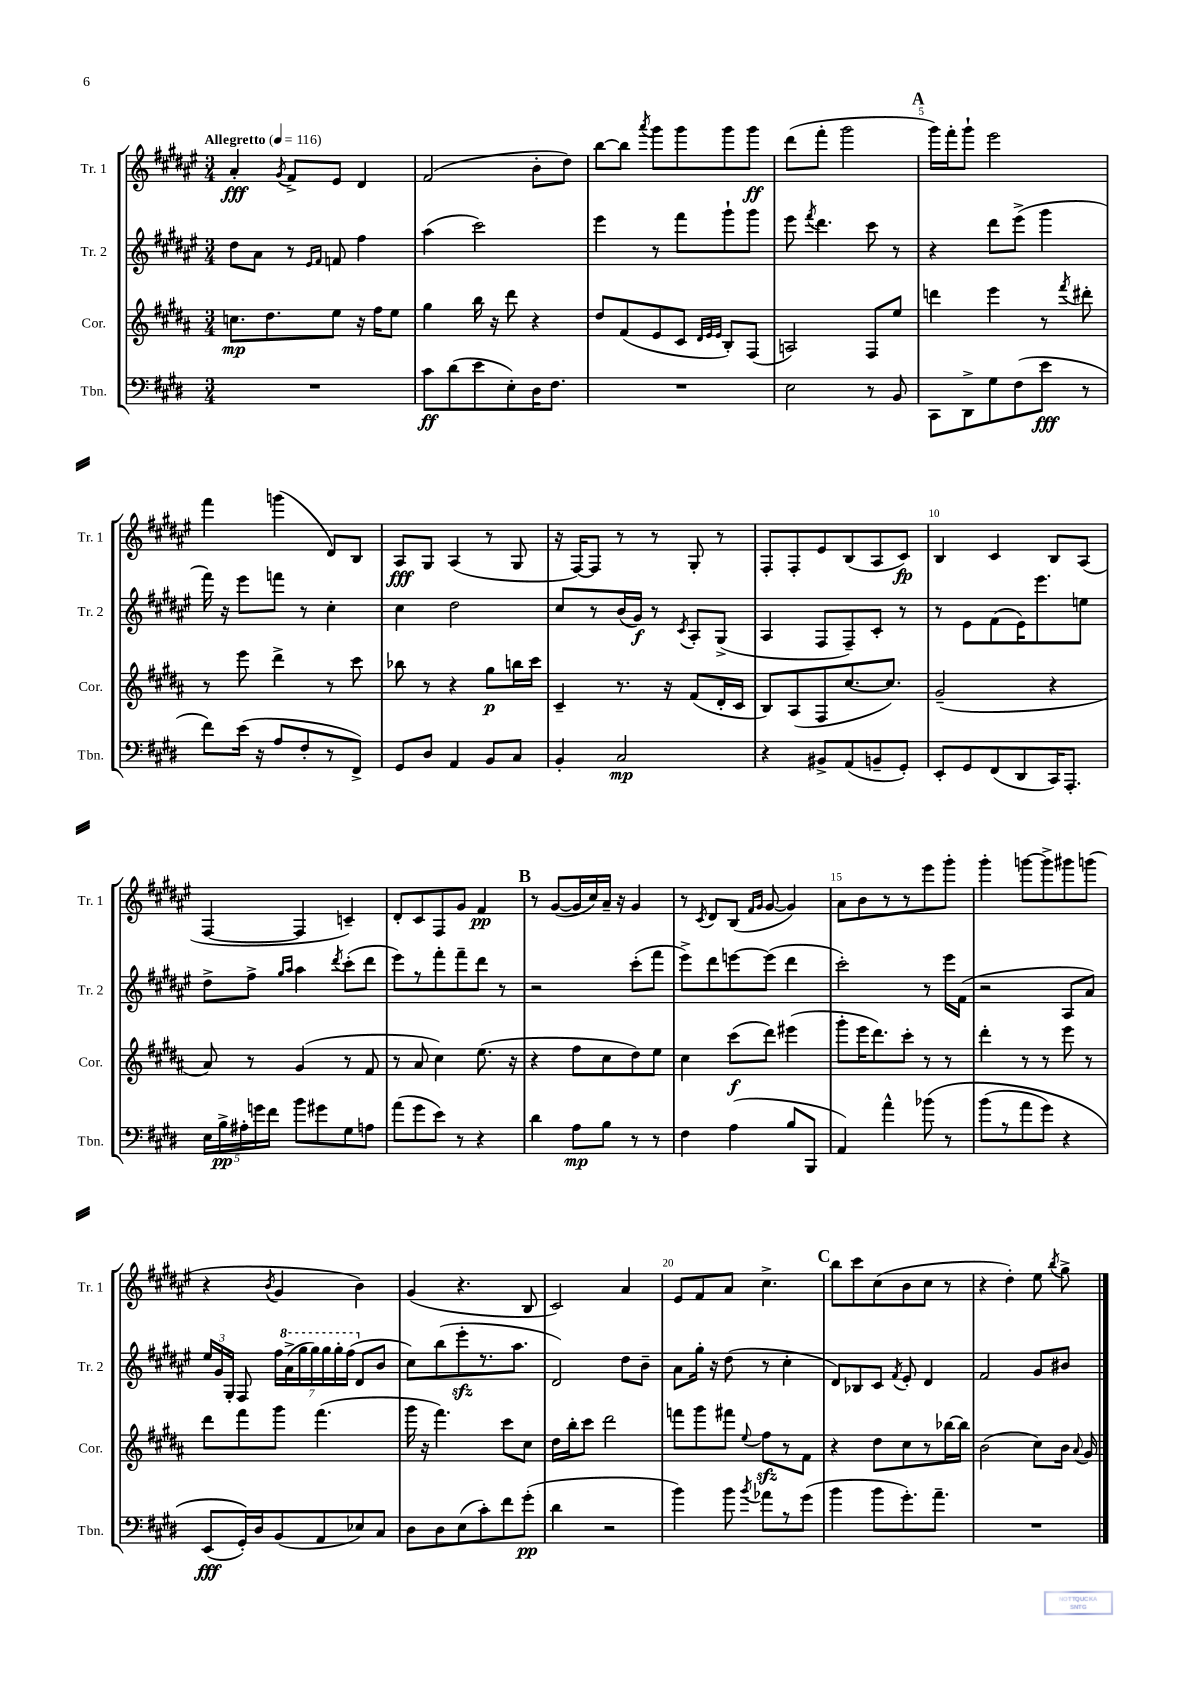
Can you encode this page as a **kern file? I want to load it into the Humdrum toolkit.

**kern	**kern	**kern	**kern
*staff4	*staff3	*staff2	*staff1
*clefF4	*clefG2	*clefG2	*clefG2
*k[f#c#g#d#]	*k[f#c#g#d#a#]	*k[f#c#g#d#a#e#]	*k[f#c#g#d#a#e#]
*M3/4	*M3/4	*M3/4	*M3/4
*MM116	*MM116	*MM116	*MM116
2.r	8.cc	8dd#	4a#'
.	.	8a#	.
.	8.dd#	.	.
.	.	.	8qg#
.	.	8r	8f#^
.	.	16qqe#	.
.	.	16qqf#	.
.	8ee	8f	8e#
.	16r	4ff#	4d#
.	16ff#	.	.
.	8ee	.	.
=	=	=	=
8c#	4gg#	(4aa#	(2f#
(8d#	.	.	.
8e	16bb	2ccc#)	.
.	16r	.	.
8E')	8ddd#	.	.
16D#	4r	.	8b'
8.F#	.	.	.
.	.	.	8dd#)
=	=	=	=
2.r	8dd#	4eee#	[8bb
.	(8f#	.	8bb]
.	.	.	8qaaa#
.	8e	8r	8ggg#
.	8c#	8fff#	8ggg#
.	32qqd#	.	.
.	32qqe	.	.
.	32qqe	.	.
.	8B')	8ggg#`	8ggg#
.	(8F#	8ggg#	8ggg#
=	=	=	=
2E	2A)	8eee#	(8ddd#
.	.	8qfff#	.
.	.	4.ddd#	8fff#'
.	.	.	2ggg#
8r	8F#	8ccc#	.
8BB	8ee	8r	.
=	=	=	=
8CC#	4ddd	4r	16ggg#)
.	.	.	16fff#'
8DD#^	.	.	8ggg#`
8G#	4eee	8ddd#	2eee#
(8F#	.	(8eee#^	.
8e	8r	4ggg#	.
.	8qfff#	.	.
8r	8ddd#'	.	.
=	=	=	=
8f#)	8r	16fff#)	4fff#
.	.	16r	.
(16e	8eee	8eee#	.
16r	.	.	.
8A	4ddd#^	8fff	(4ggg
8F#'	.	8r	.
8r	8r	4cc#'	8d#)
8FF#^)	8ccc#	.	8B
=	=	=	=
8GG#	8bb-	4cc#	8A#
8D#	8r	.	8G#
4AA	4r	2dd#	(4A#
8BB	8gg#	.	8r
8C#	16bb	.	8G#
.	16ccc#	.	.
=	=	=	=
4BB'	4c#~	8cc#	16r
.	.	.	[16F#)
.	.	8r	8F#]
2C#	8.r	(16b	8r
.	.	16g#)	.
.	.	8r	8r
.	16r	.	.
.	.	8qc#	.
.	(8f#	8A#'	8G#'
.	16d#'	(8G#^	8r
.	16c#	.	.
=	=	=	=
4r	8B)	4A#	8F#'
.	(8A#	.	8F#'
8BB#^	8F#	8F#	8e#
(8AA	[8.cc#	8F#~)	(8B
8BB~	.	8c#'	8A#
.	8.cc#])	.	.
8GG#')	.	8r	8c#)
=	=	=	=
8EE'	(2g#~	8r	4B
8GG#	.	8e#	.
(8FF#	.	(8f#	4c#
8DD#	.	16e#)	.
.	.	8.eee#	.
16CC#)	4r	.	8B
8.AAA'	.	.	.
.	.	8ee	(8A#
=	=	=	=
20E	8a#)	8dd#^	[4F#
20B^	.	.	.
20A#'	.	.	.
.	8r	8ff#^	.
20g	.	.	.
20f#	.	.	.
.	.	16qqgg#	.
.	.	16qqaa#	.
8b	(4g#	4aa#	4F#]
8g#	.	.	.
.	.	8qddd#	.
8G#	8r	(8ccc#'	4c~)
8A	8f#	8ddd#	.
=	=	=	=
(8a	8r	8eee#)	8d#'
8g#	8a#	8r	8c#
8e)	4cc#)	8fff#'	8F#
8r	.	8fff#~	8g#
4r	(8.ee	8ddd#	4f#
.	.	8r	.
.	16r	.	.
=	=	=	=
4d#	4r	2r	8r
.	.	.	([8g#
8A	8ff#	.	16g#]
.	.	.	16cc#)
8B	8cc#	.	16a#~
.	.	.	16r
8r	8dd#)	(8ccc#'	4g#
8r	8ee	8fff#	.
=	=	=	=
4F#	4cc#	8eee#^)	8r
.	.	.	8qc#
.	.	8ddd#	8d#
(4A	(8ccc#	[8eee	(8B
.	.	.	16qqf#
.	.	.	16qqg#
.	8ddd#)	(8eee]	[8g#
8B	(4eee#	4ddd#	4g#])
8BBB	.	.	.
=	=	=	=
4AA)	8ggg#'	2ccc#')	8a#
.	16eee	.	8b
.	8.ddd#)	.	.
4a^^	.	.	8r
.	8ccc#'	.	8r
&(8b-	8r	8r	8eee#
8r	8r	16eee#	8ggg#'
.	.	(16f#	.
=	=	=	=
(8b	4ddd#'	2r	4ggg#'
8r	.	.	.
8a	8r	.	[8ggg
8g#)	8r	.	8ggg^]
4r	8eee	8A#	8ggg#
.	8r	8a#)	(8ggg
=	=	=	=
(8EE	8ddd#	24ee#	4r
.	.	24g#	.
.	.	24G#'	.
16GG#')&)	8fff#	8F#	.
16D#	.	.	.
.	.	.	8qb
(8BB	8ggg#	28ff#	4g#
.	.	(28aa#^	.
.	.	28ggg#	.
.	.	28ggg#)	.
8AA	(4.fff#	.	.
.	.	28ggg#	.
.	.	28ggg#'	.
.	.	(28fff#	.
8E-)	.	8d#	4b)
8C#	.	8b	.
=	=	=	=
8D#	16ggg#	8cc#)	(4g#
.	16r	.	.
8D#	4.fff#)	(8bb	.
(8E	.	8eee#'	4.r
8c#')	.	8.r	.
8f#	8ccc#	.	.
.	.	8.aa#	.
(8g#'	8cc#	.	8B
=	=	=	=
4d#	16dd#	2d#)	2c#)
.	16bb'	.	.
.	8ccc#	.	.
2r	2ddd#	.	.
.	.	8dd#	4a#
.	.	8b~	.
=	=	=	=
4b)	8fff	8a#	8e#
.	8ggg#	16gg#'	8f#
.	.	16r	.
8b	8fff#	(8dd#	8a#
8qb	8qqee	.	.
8a-	8ff#	8r	4.cc#^
8r	8r	4cc#'	.
(8g#	8f#	.	.
=	=	=	=
4b	4r	8d#)	8bb
.	.	8B-	8ccc#
8b	8dd#	8c#	(8cc#
.	.	8qf#	.
8.g#')	8cc#	8e#'	8b
.	8r	4d#	8cc#
8.a~	.	.	.
.	[16bb-	.	8r
.	16bb-]	.	.
=	=	=	=
2.r	(2b	2f#	4r
.	.	.	4dd#')
.	8cc#)	8g#	8ee#
.	.	.	8qbb
.	16b	8b#	8gg#^
.	8qqa#	.	.
.	16g#	.	.
==	==	==	==
*-	*-	*-	*-
